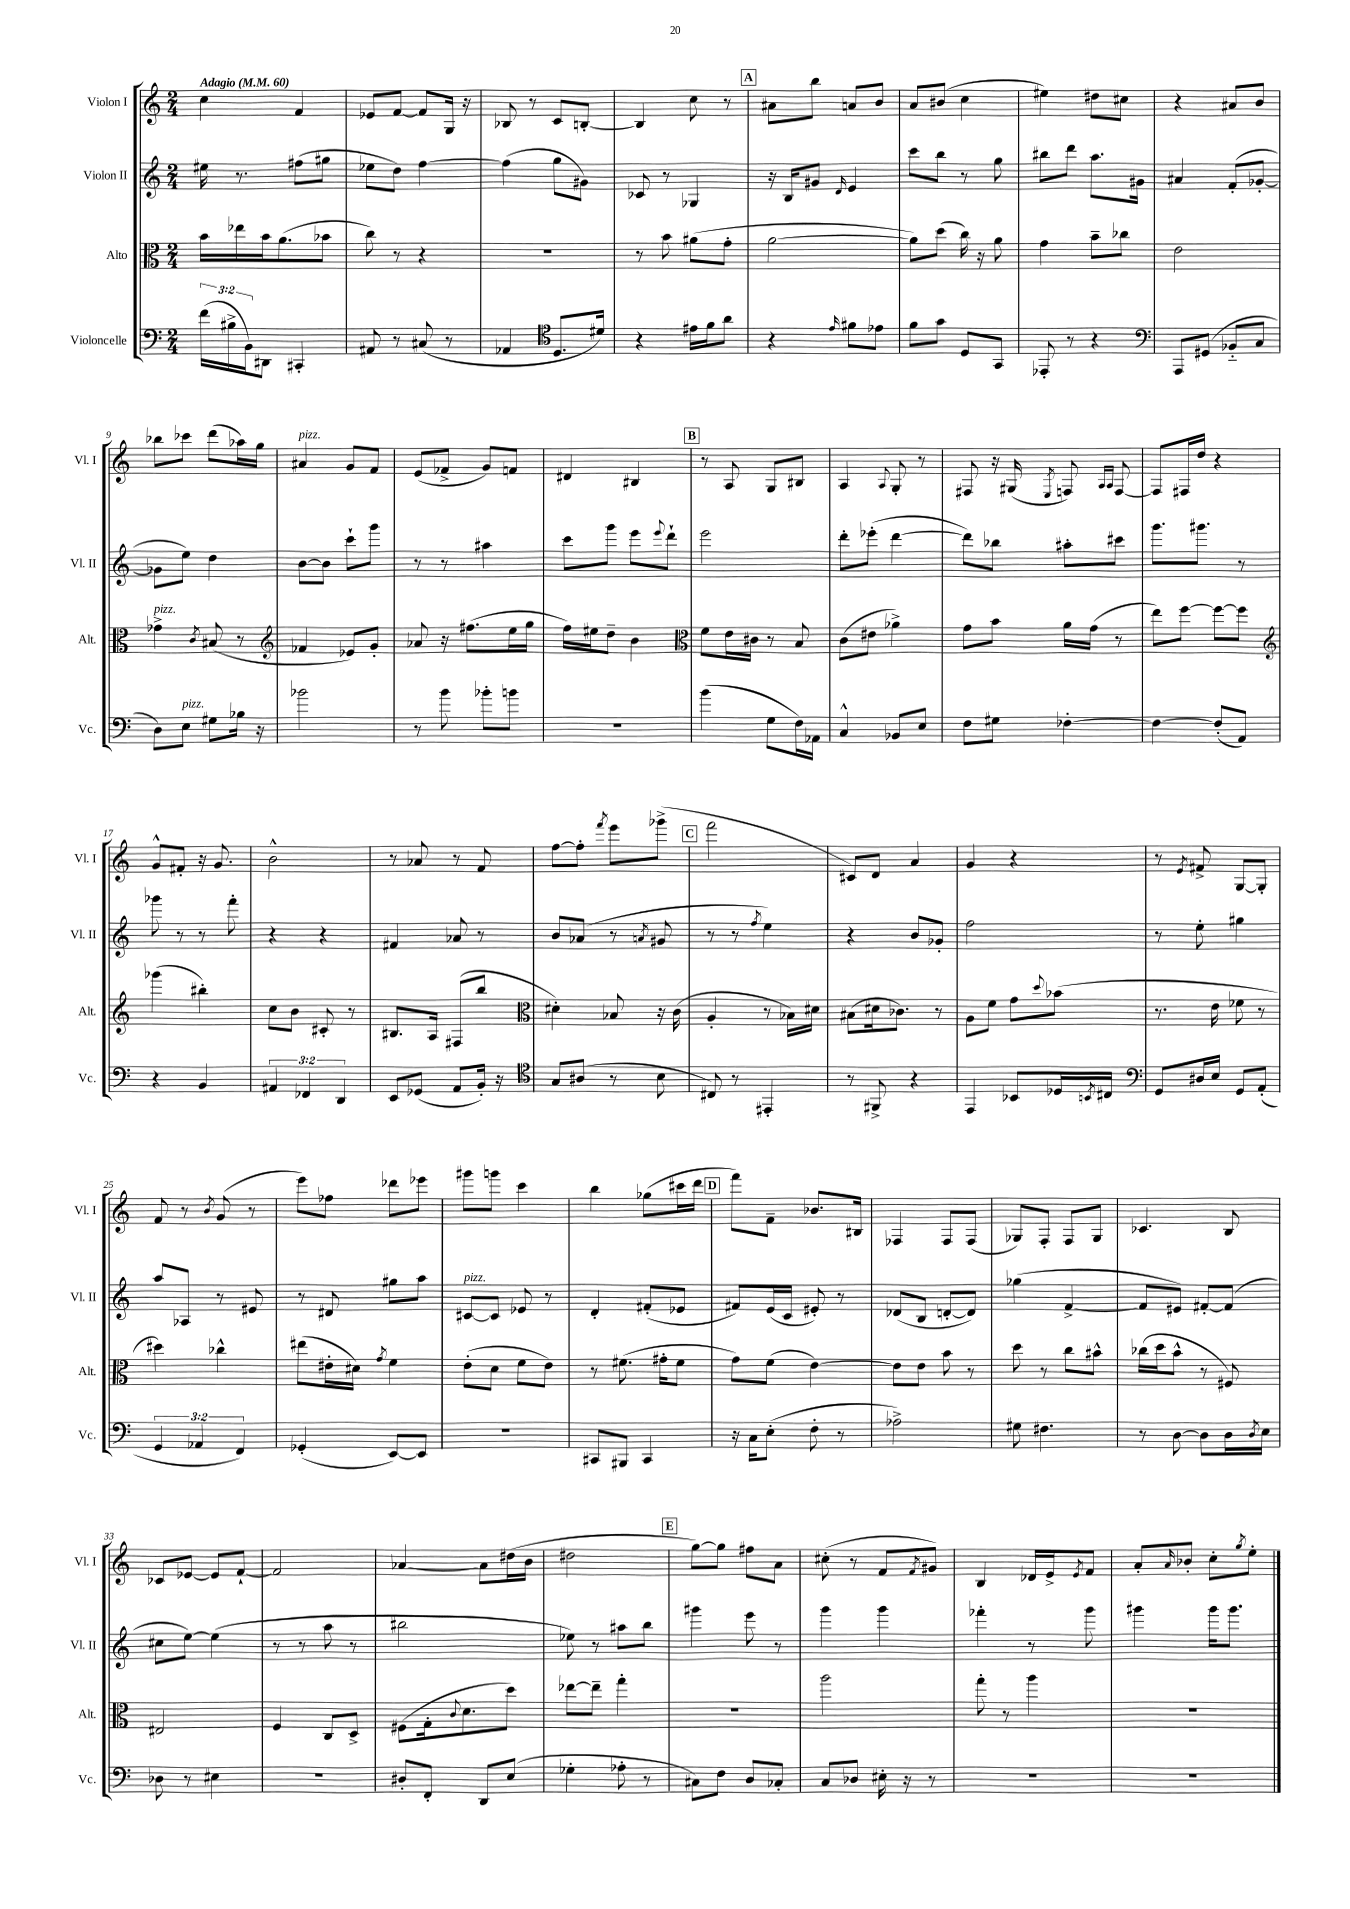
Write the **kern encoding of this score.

**kern	**kern	**kern	**kern
*part4	*part3	*part2	*part1
*staff4	*staff3	*staff2	*staff1
*I"Violoncelle	*I"Alto	*I"Violon II	*I"Violon I
*I'Vc.	*I'Alt.	*I'Vl. II	*I'Vl. I
*clefF4	*clefC3	*clefG2	*clefG2
*k[]	*k[]	*k[]	*k[]
*M2/4	*M2/4	*M2/4	*M2/4
*MM60	*MM60	*MM60	*MM60
=1	=1	=1	=1
!	!	!	!LO:TX:a:B:t=Adagio
(24f\LL	16b\LL	16ee#X\	4cc\
24B#X^\	.	.	.
.	16ee-X\	8.r	.
24BB\J)	.	.	.
8DD#X\J	16b\J	.	.
.	(8.a\	.	.
4CC#X'/	.	(8ff#X\L	4f/
.	8b-X\J	8gg#X\J	.
=2	=2	=2	=2
8AA#X/	8cc\)	8ee-X\L	8e-X/L
8r	8r	8dd\J)	[8f/J
(8C#X/	4r	[4ff\	8f/L]
8r	.	.	16G/Jk
.	.	.	16r
=3	=3	=3	=3
4AA-X/	2r	(4ff\]	8B-X/
.	.	.	8r
*clefC4	*	*	*
8.D/L	.	8gg\L	8c/L
.	.	8g#X\J)	[8Bn'/J
16d#X/Jk)	.	.	.
=4	=4	=4	=4
4r	8r	8c-X/	4B/]
.	8b\	8r	.
16e#X\LL	(8a#X\L	4G-X/	8cc\
16f\J	.	.	.
8a\J	8g'\J	.	8r
!!LO:REH:place=s1:t=A
=5	=5	=5	=5
4r	[2a\	16r	8a#X\L
.	.	16B/KL	.
.	.	8g#X/J	8bb\J
16qqe/	.	16qqd/	.
8f#X\L	.	4e/	8an/L
8e-X\J	.	.	8b/J
=6	=6	=6	=6
8f\L	8a\L])	8ccc\L	8a/L
8g\J	(8dd\J	8bb\J	(8b#X/J
8D/L	16cc\)	8r	4cc\
.	16r	.	.
8GG/J	8a\	8gg\	.
=7	=7	=7	=7
8EE-X'/	4g\	8bb#X\L	4ee#X\)
8r	.	8ddd\J	.
4r	8b~\L	8.aa\L	8dd#X\L
.	8cc-X\J	.	8cc#X\J
.	.	16g#X\Jk	.
=8	=8	=8	=8
*clefF4	*	*	*
8AAA/L	2e\	4a#X/	4r
(8GG#X/J	.	.	.
8BB-X/L	.	(8f'/L	8a#X/L
8C/J	.	[8g-X'/J	8b/J
!!LO:LB:g=z
=9	=9	=9	=9
!	!LO:TX:a:i:t=pizz.	!	!
8D\L)	4g-X^\	8g-X\L]	8bb-X\L
!LO:TX:a:i:t=pizz.	!	!	!
8E\J	.	8ee\J)	8ccc-X\J
.	8qc/	.	.
8G#X\L	(8B#X/	4dd\	(8ddd\L
16B-X\Jk	8r	.	16aa-X\L)
16r	.	.	16gg\JJ
=10	=10	=10	=10
*	*clefG2	*	*
!	!	!	!LO:TX:a:i:t=pizz.
2b-X\	4f-X/	[8b\L	4a#X/
.	.	8b\J]	.
.	8e-X/L)	8ccc`\L	8g/L
.	8g'/J	8ggg\J	8f/J
=11	=11	=11	=11
8r	8a-X/	8r	(8e/L
8b\	16r	8r	8f-X^/J
.	(8.ff#X\L	.	.
8b-X'\L	.	4aa#X\	8g/L)
8bn\J	16ee\L	.	8fn/J
.	16gg\JJ	.	.
=12	=12	=12	=12
2r	16ff\LL)	8ccc\L	4d#X/
.	16ee#X\J	.	.
.	8dd~\J	8ggg\J	.
.	4b\	8eee\L	4B#X/
.	.	8qqeee/	.
.	.	8ddd`\J	.
!!LO:REH:place=s1:t=B
=13	=13	=13	=13
*	*clefC3	*	*
(4b\	8f\L	2eee\	8r
.	16e\L	.	8A/
.	16c#X\JJ	.	.
8G\L	8r	.	8G/L
16F\L)	8B/	.	8B#X/J
16AA-X\JJ	.	.	.
=14	=14	=14	=14
4C^^/	(8c\L	8ddd'\L	4A/
.	8e#X\J	(8eee-X'\J	.
.	.	.	8qqA/
8BB-X/L	4a-X^\)	[4ddd\	8G'/
8E/J	.	.	8r
=15	=15	=15	=15
8F\L	8g\L	8ddd\L])	8F#X/
8G#X\J	8b\J	8bb-X\J	16r
.	.	.	(16G#X/
.	.	.	8qE/
[4F-X'\	16a\LL	8aa#X'\L	8Fn/)
.	(16g\JJ	.	.
.	.	.	16qqA/LL
.	.	.	16qqA/JJ
.	8r	8ccc#X\J	[8F/
=16	=16	=16	=16
4F-\_	8ee\L)	8.ggg\L	8F/L]
.	[8ff\J	.	16F#X/L
.	.	8.ggg#X\J	16dd/JJ
(8F-'/L]	8ff\L_	.	4r
8AA/J)	8ff\J]	8r	.
!!LO:LB:g=z
=17	=17	=17	=17
*	*clefG2	*	*
4r	(4ggg-X\	8ggg-X\	8g^^/L
.	.	8r	8f#X'/J
4BB/	4bb#X'\)	8r	16r
.	.	.	8.g/
.	.	8fff'\	.
=18	=18	=18	=18
6AA#X/	8cc\L	4r	2b^^\
.	8b\J	.	.
6FF-X/	.	.	.
.	8c#X'/	4r	.
6DD/	.	.	.
.	8r	.	.
=19	=19	=19	=19
8EE/L	8.B#X/L	4f#X/	8r
(8GG-X/J	.	.	8a-X/
.	16A/Jk	.	.
8AA/L	(8F#X/L	8a-X/	8r
16BB'/Jk)	8bb/J	8r	8f/
16r	.	.	.
=20	=20	=20	=20
*clefC4	*clefC3	*	*
8G/L	4d#X'\)	8b/L	[8ff\L
(8A#X/J	.	(8a-X/J	8ff'\J]
.	.	.	8qfff/
8r	8B-X/	8r	8eee\L
.	.	8qan/	.
8B\	16r	8g#X/	(8ggg-X^\J
.	(16c\	.	.
!!LO:REH:place=s1:t=C
=21	=21	=21	=21
8C#X/)	4A'/	8r	2fff\
8r	.	8r	.
.	.	8qff/	.
4EE#X'/	8r	4ee\)	.
.	16B-X\LL)	.	.
.	16d#X\JJ	.	.
=22	=22	=22	=22
8r	(8B#X\L	4r	8c#X/L)
8FF#X^/	16d#X\k	.	8d/J
.	8.c-X\J)	.	.
4r	.	8b/L	4a/
.	8r	8g-X'/J	.
=23	=23	=23	=23
4EE/	8A\L	2ff\	4g/
.	8f\J	.	.
8BB-X/L	8g\L	.	4r
.	8qqdd/	.	.
16D-X/L	(8b-X\J	.	.
8qBBn/	.	.	.
16C#X/JJ	.	.	.
=24	=24	=24	=24
*clefF4	*	*	*
8GG/L	8.r	8r	8r
.	.	.	8qe/
16D#X/L	.	8ee'\	8f#X^/
16E/JJ	16e\	.	.
8GG/L	8f-X\	4gg#X\	[8G/L
(8AA'/J	8r	.	8G'/J]
!!LO:LB:g=z
=25	=25	=25	=25
6GG/	4dd#X\)	8aa/L	8f/
.	.	8A-X/J	8r
6AA-X/	.	.	.
.	.	.	8qb/
.	4cc-X^^\	8r	(8g/
6FF/)	.	.	.
.	.	8e#X/	8r
=26	=26	=26	=26
(4GG-X'/	(8ee#X\L	8r	8eee\L)
.	16e#X'\L	8d#X/	8ff-X\J
.	16d#X\JJ)	.	.
.	8qg/	.	.
[8EE/L)	4f\	8gg#X\L	8ddd-X\L
8EE/J]	.	8aa\J	8eee-X\J
=27	=27	=27	=27
!	!	!LO:TX:a:i:t=pizz.	!
2r	(8e'\L	[8c#X/L	8ggg#X\L
.	8d\J	8c#/J]	8gggn\J
.	8f\L	8e-X/	4ccc\
.	8e\J)	8r	.
=28	=28	=28	=28
8CC#X/L	8r	4d'/	4bb\
8BBB#X/J	(8.f#X\	.	.
4CC#/	.	(8f#X'/L	(8gg-X\L
.	16g#X'\KL	.	.
.	8f#\J	8e-X/J	16ccc#X\L
.	.	.	16ddd\JJ
!!LO:REH:place=s1:t=D
=29	=29	=29	=29
16r	8g\L)	8f#X/L)	8fff\L)
16C\KL	.	.	.
(8E'\J	(8f\J	(16e/L	8f~\J
.	.	16c/JJ	.
8F'\	[4e\)	8e#X'/)	8.b-X/L
8r	.	8r	.
.	.	.	16B#X/Jk
=30	=30	=30	=30
2A-X^\)	8e\L]	(8d-X/L	4F-X/
.	8e\J	8B/J	.
.	8b\	[8dn'/L	8F-/L
.	8r	8d/J])	(8F-/J
=31	=31	=31	=31
8G#X\	8dd\	(4gg-X\	8G-X/L)
4.F#X\	8r	.	8F'/J
.	8cc\L	[4f^/	8F/L
.	8b#X^^\J	.	8G-/J
=32	=32	=32	=32
8r	(16cc-X\LL	8f/L]	4.c-X/
.	16dd\J	.	.
[8D\	8b^^\J	8e#X/J)	.
8D\L]	8r	[8f#X'/L	.
16D\L	8F#X/)	(8f#/J]	8B/
8qD/	.	.	.
16E\JJ	.	.	.
!!LO:LB:g=z
=33	=33	=33	=33
8D-X\	2E#X/	8cc#X\L	8c-X/L
8r	.	[8ee\J)	[8e-X/J
4E#X\	.	(4ee\]	8e-/L]
.	.	.	[8f`/J
=34	=34	=34	=34
2r	4F/	8r	2f/]
.	.	8r	.
.	8C/L	8aa\	.
.	8D^/J	8r	.
=35	=35	=35	=35
8D#X'/L	(8F#X\L	2bb#X\	[4a-X/
8FF'/J	16G'\k	.	.
.	8qqc/	.	.
.	8.d\	.	.
8DD/L	.	.	8a-\L]
(8E/J	8dd\J)	.	(16dd#X\L
.	.	.	16b\JJ
=36	=36	=36	=36
4G-X'\	[8ee-X\L	8ee-X\)	2dd#X\
.	8ee-~\J]	8r	.
8A-X'\	4gg'\	8aa#X\L	.
8r	.	8bb\J	.
!!LO:REH:place=s1:t=E
=37	=37	=37	=37
8C#X\L)	2r	4ggg#X\	[8gg\L)
8F\J	.	.	8gg\J]
8D/L	.	8eee\	8ff#X\L
8C-X'/J	.	8r	8a\J
=38	=38	=38	=38
8C/L	2aa\	4ggg\	(8cc#X'\
8D-X/J	.	.	8r
16E#X'\	.	4ggg\	8f/L
16r	.	.	.
.	.	.	8qf/
8r	.	.	8g#X/J)
=39	=39	=39	=39
2r	8gg'\	4fff-X'\	4B/
.	8r	.	.
.	4aa\	8r	16d-X/LL
.	.	.	16e^/J
.	.	.	8qe/
.	.	8ggg\	8f/J
=40	=40	=40	=40
2r	2r	4ggg#X\	8a'/L
.	.	.	16qqa/
.	.	.	8b-X'/J
.	.	16ggg#\KL	8cc'\L
.	.	8.ggg#\J	.
.	.	.	8qgg/
.	.	.	8ee'\J
==	==	==	==
*-	*-	*-	*-
